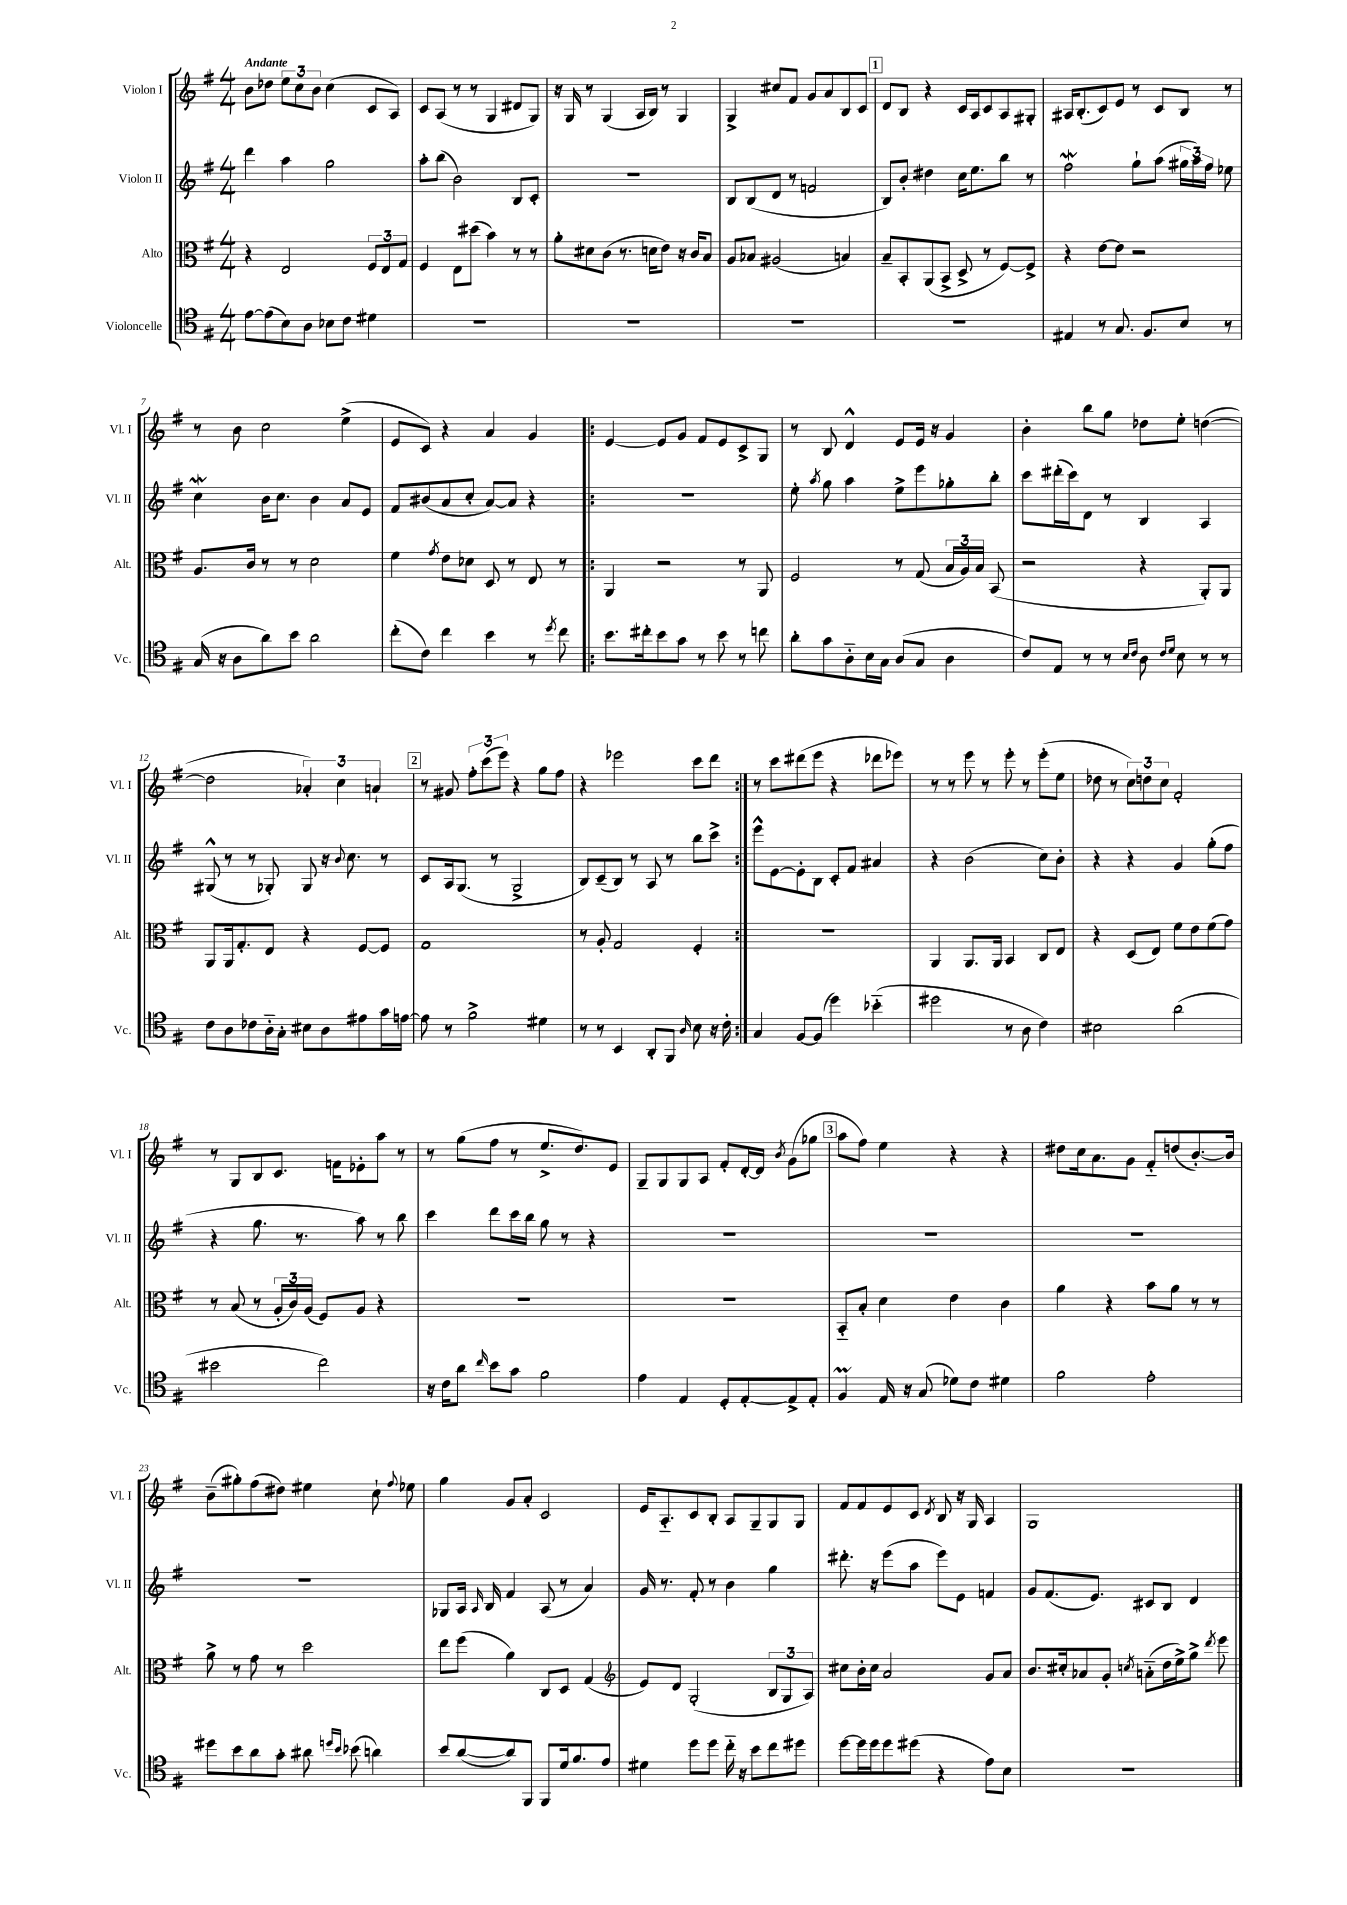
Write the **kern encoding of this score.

**kern	**kern	**kern	**kern
*staff4	*staff3	*staff2	*staff1
*clefC4	*clefC3	*clefG2	*clefG2
*k[f#]	*k[f#]	*k[f#]	*k[f#]
*M4/4	*M4/4	*M4/4	*M4/4
[8e\L	4r	4ddd\	8b\L
(8e\]	.	.	8dd-\J
8B\)	2E/	4aa\	12ee\L
.	.	.	12cc\
8A\J	.	.	.
.	.	.	12b\J
8B-\L	.	2gg\	(4cc\
8c\J	.	.	.
4d#\	12F#/L	.	8c/L
.	12E/	.	.
.	.	.	8A/J)
.	12G/J	.	.
=	=	=	=
1r	4F#/	8aa'\L	8c/L
.	.	(8bb\J	(8A/J
.	8E\L	2b\)	8r
.	(8dd#\J	.	8r
.	4b\)	.	4G/
.	8r	8B/L	8d#/L
.	8r	8c'/J	8G/J)
=	=	=	=
1r	8a'\L	1r	16r
.	.	.	16G/
.	8d#\	.	8r
.	(8c\J	.	(4G/
.	8.r	.	.
.	.	.	16A/LL
.	16d\LK	.	16B/JJ)
.	8e\J)	.	8r
.	16r	.	4G/
.	16c/LK	.	.
.	8B/J	.	.
=	=	=	=
1r	8A/L	8B/L	4G^/
.	8B-/J	(8B/	.
.	(2A#/	8d/J	8cc#/L
.	.	8r	8f#/J
.	.	2f/	8g/L
.	.	.	8a/
.	4B/)	.	8B/
.	.	.	8c/J
=	=	=	=
1r	8B~/L	8B/L)	8d/L
.	8BB'/	8b'/J	8B/J
.	(8AA/	4dd#\	4r
.	8BB^/J	.	.
.	8D^/	16cc\LK	16c/LL
.	.	8.ee\	16A/J
.	8r	.	8c/
.	[8F#/L)	8bb\J	8A/
.	8F#^/]J	8r	8G#'/J
=	=	=	=
4E#/	4r	2ff#\	16A#/LK
.	.	.	(8.B'/
8r	[8e\L	.	8c/)
8.G/	8e\]J	.	8e/J
.	2r	8gg`\L	8r
8.F#/L	.	.	.
.	.	(8aa\J	8c/L
8B/J	.	24gg#\LL	8B/J
.	.	24aa\)	.
.	.	24ff#\JJ	.
8r	.	8ee-\	8r
=	=	=	=
(16G/	8.A/L	4cc\	8r
16r	.	.	.
8A\L	.	.	8b\
.	16c/Jk	.	.
8a\)	8r	16b\LK	2cc\
.	.	8.cc\J	.
8b\J	8r	.	.
2a\	2d\	4b\	.
.	.	8a/L	(4ee^\
.	.	8e/J	.
=	=	=	=
(8cc'\L	4f#\	8f#/L	8e/L
8c\J)	.	(8b#/	8c/J)
.	8qg/	.	.
4cc\	8e\L	8a/	4r
.	8d-\J	8cc'/J	.
4b\	8D/	[8a/L)	4a/
.	8r	8a/]J	.
8r	8E/	4r	4g/
8qdd/	.	.	.
8cc\	8r	.	.
=!|:	=!|:	=!|:	=!|:
8.b\L	4AA/	1r	[4e/
16cc#'\k	.	.	.
8b\	2r	.	8e/]L
8g\J	.	.	8g/J
8r	.	.	8f#/L
8b\	.	.	8e/
8r	8r	.	8c^/
8cc\	8AA/	.	8G/J
=	=	=	=
8a'\L	2F#/	8ee'\	8r
.	.	8qaa/	.
8g\	.	8gg\	8B/
8A'~\	.	4aa\	4d^^/
16B\L	.	.	.
16G\JJ	.	.	.
(8A/L	8r	8ee^\L	8e/L
8G/J	(8G/	8eee\	16e/Jk
.	.	.	16r
4A\	24B/LL	8gg-'\	4g/
.	24A/)	.	.
.	24B/JJ	.	.
.	(8BB/	8bb'\J	.
=	=	=	=
8c/L)	2r	8ccc\L	4b'\
8E/J	.	(16ddd#'\L	.
.	.	16ccc\J)	.
8r	.	8d\J	8bb\L
8r	.	8r	8gg\J
16qqB/LL	.	.	.
16qqc/JJ	.	.	.
8A\	4r	4B/	8dd-\L
16qqc/LL	.	.	.
16qqd/JJ	.	.	.
8B\	.	.	8ee'\J
8r	8AA'/L)	4A/	([4dd\
8r	8AA/J	.	.
=	=	=	=
8c\L	8AA/L	(8G#^^/	2dd\]
8A\	16AA/k	8r	.
.	8.G'/	.	.
8c-\	.	8r	.
16A'~\L	8E/J	8G-'/)	.
16G'\JJ	.	.	.
8B#\L	4r	8G-/	6a-'/)
8A\	.	16r	.
.	.	.	6cc\
.	.	8qqb/	.
.	.	8.cc\	.
8e#\	[8F#/L	.	.
.	.	.	6a`/
16g\L	8F#/]J	8r	.
[16e\JJ	.	.	.
=	=	=	=
8e\]	1G	8c/L	8r
8r	.	16A/k	8g#/
.	.	(8.G/J	.
2f#^\	.	.	12ff#'\L
.	.	.	(12ccc\
.	.	8r	.
.	.	.	12eee\J)
.	.	2G^/	4r
4d#\	.	.	8gg\L
.	.	.	8ff#\J
=	=	=	=
8r	8r	8B/L)	4r
8r	8A'/	(8c~/	.
4BB/	2G/	8B/J)	2eee-\
.	.	8r	.
8AA'/L	.	8A/	.
8FF#/J	.	8r	.
16qqA/	.	.	.
8B\	4F#'/	8bb\L	8ccc\L
16r	.	8ccc^\J	8ddd\J
16c'\	.	.	.
=:|!	=:|!	=:|!	=:|!
4G/	1r	8eee^^\L	8r
.	.	[8e\	8ccc\L
[8F#/L	.	8e'\]	(8ddd#\
(8F#/]J	.	8B\J	8eee\J
4dd\)	.	8c'/L	4r
.	.	8f#/J	.
(4b-'~\	.	4a#/	8ddd-\L
.	.	.	8eee-\J)
=	=	=	=
2dd#\	4AA/	4r	8r
.	.	.	8r
.	8.AA/L	(2b\	8eee\
.	.	.	8r
.	16AA/Jk	.	.
8r	4BB/	.	8eee'\
8A\	.	.	8r
4c\)	8C/L	8cc\L)	(8eee'\L
.	8E/J	8b'\J	8ee\J
=	=	=	=
2B#\	4r	4r	8dd-\
.	.	.	8r
.	(8D/L	4r	12cc\L)
.	.	.	12dd\
.	8E/J)	.	.
.	.	.	12cc\J
(2a\	8f#\L	4g/	2f#'/
.	8e\	.	.
.	(8f#\	(8gg'\L	.
.	8g\J)	8ff#\J	.
=	=	=	=
2b#\	8r	4r	8r
.	(8B/	.	8G/L
.	8r	8.gg\	8B/
.	24A'/LL	.	8.c/J
.	24c/)	.	.
.	.	8.r	.
.	(24A/JJ	.	.
2cc\)	8F#/L)	.	.
.	.	.	16f\LK
.	8A/J	8aa\)	8e-'\
.	4r	8r	8aa\J
.	.	8bb\	8r
=	=	=	=
16r	1r	4ccc\	8r
16c\LK	.	.	.
8a\J	.	.	(8gg\L
16qqcc/	.	.	.
8b\L	.	8ddd\L	8ff#\J
8g\J	.	16ccc\L	8r
.	.	16bb\JJ	.
2f#\	.	8gg\	8.ee^/L
.	.	8r	.
.	.	.	8.dd/)
.	.	4r	.
.	.	.	8e/J
=	=	=	=
4e\	1r	1r	8G~/L
.	.	.	8G/
4E/	.	.	8G/
.	.	.	8A/J
8D'/L	.	.	8f#'/L
[8E'/	.	.	[16d'/L
.	.	.	16d/]JJ
.	.	.	8qb/
8E^/]	.	.	(8g\L
8E'/J	.	.	8gg-\J
=	=	=	=
4F#/	8BB'~/L	1r	8aa\L
.	8B'/J	.	8ff#\J)
16E/	4d\	.	4ee\
16r	.	.	.
(8G/	.	.	.
8d-\L)	4e\	.	4r
8c\J	.	.	.
4d#\	4c\	.	4r
=	=	=	=
2f#\	4a\	1r	8dd#\L
.	.	.	16cc\k
.	.	.	8.a\
.	4r	.	.
.	.	.	8g\J
2e'\	8b\L	.	8f#'~/L
.	8a\J	.	(8dd/
.	8r	.	[8.b'/)
.	8r	.	.
.	.	.	16b/]Jk
=	=	=	=
8dd#\L	8a^\	1r	(8b~\L
8b\	8r	.	8gg#'\)
8a\	8g\	.	(8ff#\
8g'\J	8r	.	8dd#\J)
8a#\	2dd\	.	4ee#\
16qqdd/LL	.	.	.
16qqb/JJ	.	.	.
(8b-\	.	.	.
4a\)	.	.	8cc`\
.	.	.	8qqff#/
.	.	.	8ee-\
=	=	=	=
8b/L	8ee\L	8G-/L	4gg\
([8a/	(8ff#\J	16A/Jk	.
.	.	16qqA/	.
.	.	16B/	.
8a/])	4a\)	4f#/	8g/L
8FF#/J	.	.	8a'/J
8FF#/L	8C/L	(8A/	2c/
16d/k	8D/J	8r	.
8.f#/	.	.	.
.	(4G/	4a/)	.
8e/J	.	.	.
=	=	=	=
*	*clefG2	*	*
4d#\	8e/L)	16g/	16e/LK
.	.	8.r	8.A'~/
.	8d/J	.	.
8dd\L	(2G'/	8f#'/	8c/
8dd\J	.	8r	8B'/J
16cc'~\	.	4b\	8A/L
16r	.	.	.
8b\L	.	.	8G~/
8cc\	12B/L	4gg\	8G/
.	12G/	.	.
8dd#\J	.	.	8G/J
.	12A/J)	.	.
=	=	=	=
[8dd\L	8cc#\L	8.ddd#'\	8f#/L
16dd\]L	16b'\L	.	8f#/
16dd\J	16cc#\JJ	16r	.
8dd\	2a/	(8eee\L	8e/
(8dd#\J	.	8aa\J	8c/J
.	.	.	8qd/
4r	.	8eee\L)	8B/
.	.	8e\J	16r
.	.	.	16G/
8e\L)	8g/L	4f/	4A/
8B\J	8a/J	.	.
=	=	=	=
1r	8.b/L	8g/L	1G
.	.	(8.f#/	.
.	16cc#'/k	.	.
.	8a-/	.	.
.	.	8.e/J)	.
.	8g'/J	.	.
.	8qcc/	.	.
.	(8a'~\L	8c#/L	.
.	16dd\L	8B/J	.
.	16ee^\J)	.	.
.	8gg^\J	4d/	.
.	8qddd/	.	.
.	8eee\	.	.
==	==	==	==
*-	*-	*-	*-
